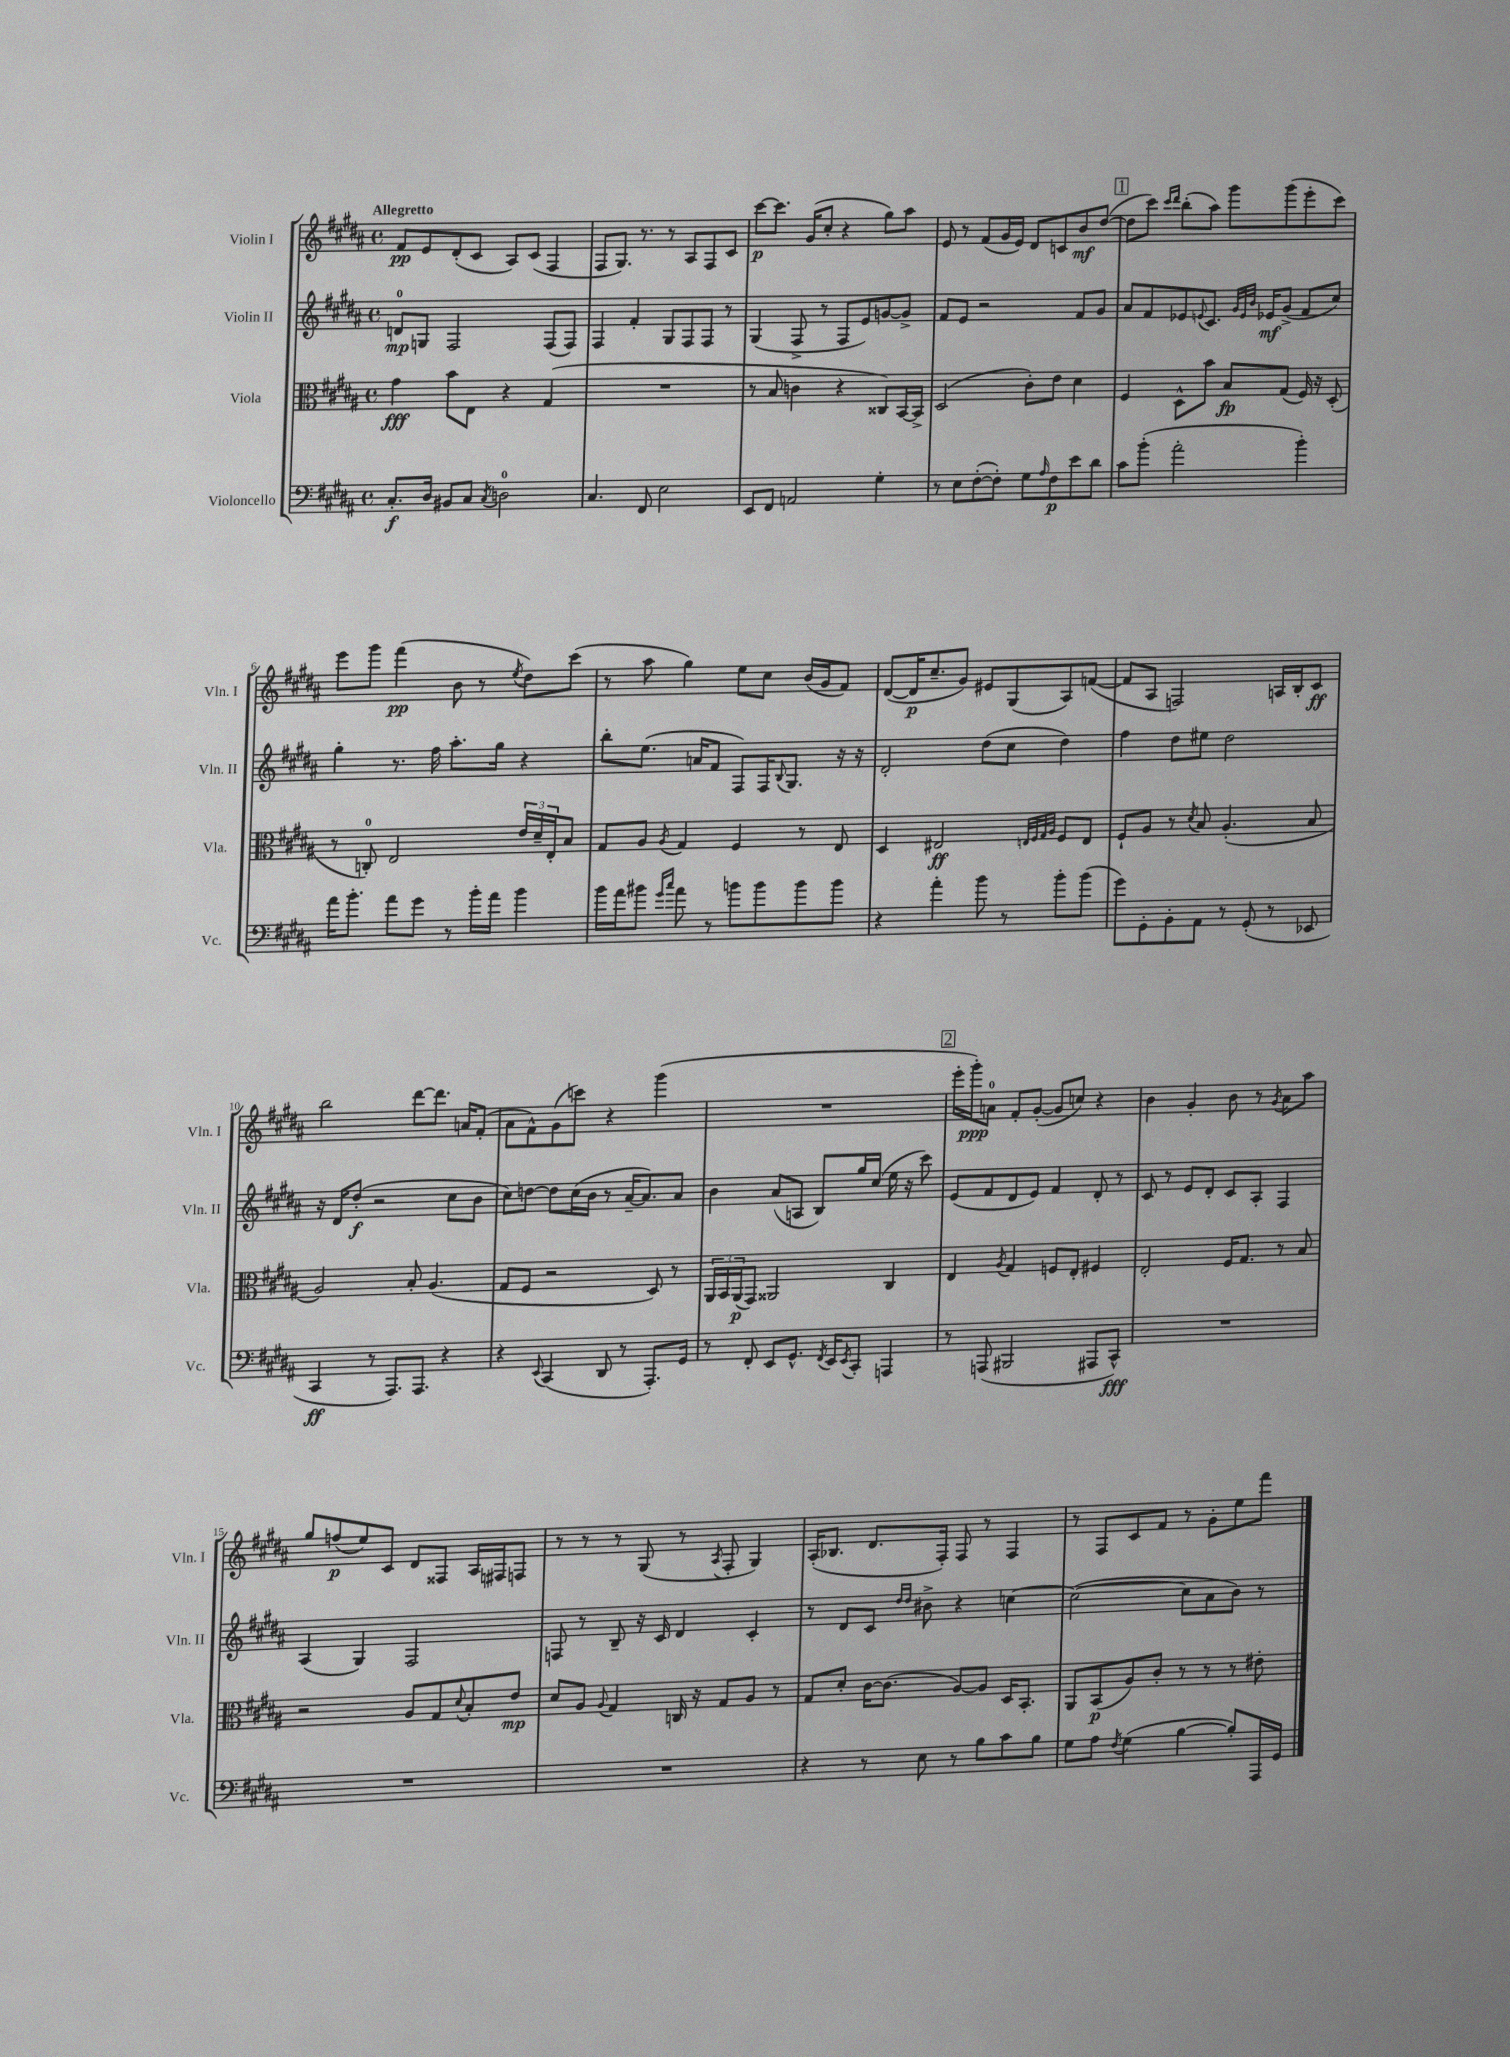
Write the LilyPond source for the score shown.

<<
\new StaffGroup <<
\new Staff = "s0" \with { instrumentName = "Violin I" shortInstrumentName = "Vln. I" } {
    \clef treble \key b \major \defaultTimeSignature \time 4/4 \tempo "Allegretto"
    fis'8\pp e'8 dis'8-.( cis'8 ais8) cis'8( fis4 |
    fis8 gis8.) r8. r8 ais8 fis8 cis'8 |
    cis'''8~\p cis'''8. gis'16( cis''8-. r4 gis''8) ais''8 |
    e'8 r8 fis'8( gis'16 e'16) dis'8 c'8 b'8\mf dis''8~( |
    \mark \markup { \box "1" } dis''8 cis'''8) \grace { cis'''16 dis'''16 } b''8-.( ais''8) gis'''8 gis'''8( e'''8-. cis'''8) |
    e'''8 gis'''8 fis'''4\pp( b'8 r8 \acciaccatura { e''8 } dis''8) cis'''8( |
    r8 ais''8 gis''4) e''8 cis''8 b'16( gis'16 fis'8) |
    dis'8~( dis'16\p cis''8.-- gis'8) eis'8 gis8( ais8) f'8~( |
    f'8 ais8 f2) a16 b16-. cis'8\ff |
    b''2 dis'''8~ dis'''8. a'16 fis'8-.( |
    ais'8 fis'8-^) gis'8( c'''8) r4 gis'''4( |
    R1 |
    \mark \markup { \box "2" } e'''16-. gis'''16-.\ppp) a'8-0 fis'8-. gis'8~-.( gis'8 c''8) r4 |
    b'4 gis'4-. b'8 r8 \acciaccatura { gis'8 } ais'8 ais''8 |
    gis''8 f''8\p( e''8) cis'8 dis'8 fisis8 ais16 fis16 f8 |
    r8 r8 r8 gis8( r8 \acciaccatura { ais8 } fis8-. gis4) |
    ais16-.( bes8. dis'8. fis16-.) fis8 r8 fis4 |
    r8 fis8 cis'8 fis'8 r8 gis'8-. e''8 fis'''8 \bar "|." |
}
\new Staff = "s1" \with { instrumentName = "Violin II" shortInstrumentName = "Vln. II" } {
    \clef treble \key b \major \defaultTimeSignature \time 4/4
    d'8-0\mp g8 fis2 fis8( fis8) |
    fis4 fis'4-. gis8 fis8 fis8 r8 |
    gis4( fis8-> r8 fis8 e'8) g'8~ g'8-> |
    fis'8 e'8 r2 fis'8 gis'8 |
    \mark \markup { \box "1" } ais'8 fis'8 ees'8 \appoggiatura { e'8 } cis'8. \grace { gis'32 e'32 b'32 } ees'16\mf gis'8->( fis'8 cis''8) |
    gis''4-. r8. fis''16 ais''8.-. gis''16 r4 |
    b''8-. e''8.( a'16 fis'8 fis8) fis16 \appoggiatura { b8 } gis8. r16 r16 |
    dis'2-. dis''8( cis''8 dis''4) |
    fis''4 dis''8 eis''8 dis''2 |
    r16 dis'16 dis''8-.\f( r2 cis''8 b'8 |
    cis''8) d''8~ d''8 cis''16( b'16 r8 ais'16~-- ais'8.) ais'8 |
    b'4 ais'8( a8 b8) gis''16 cis''16( e''16 r16 cis'''8) |
    \mark \markup { \box "2" } e'8( fis'8 dis'8 e'8) fis'4 dis'8-. r8 |
    cis'8 r8 e'8 dis'8-. cis'8 ais8-. fis4 |
    ais4( gis4) fis2 |
    f8 r8 b8-- r16 cis'16 dis'4 cis'4-. |
    r8 dis'8 cis'8 \grace { dis''16 dis''16 } bis'8-> r4 c''4~ |
    c''2~( c''8 ais'8 b'8) r8 \bar "|." |
}
\new Staff = "s2" \with { instrumentName = "Viola" shortInstrumentName = "Vla." } {
    \clef alto \key b \major \defaultTimeSignature \time 4/4
    gis'4\fff b'8 e8 r4 gis4( |
    R1 |
    r8 b8 c'4 r4 cisis8) b,16~ b,16-> |
    dis2( cis'8-.) e'8 dis'4 |
    \mark \markup { \box "1" } fis4 dis8-^ b'8 b8\fp gis8( fis16) r16 dis8-.( |
    r8 c8-0-.) e2 \tuplet 3/2 { e'16 dis'16-- e16-. } b8 |
    gis8 ais8 \acciaccatura { ais8 } gis4 fis4 r8 e8 |
    dis4 eis2\ff \grace { e32 fis32 gis32 ais32 } fis8 e8 |
    fis8-! ais8 r8 \acciaccatura { dis'8 } b8 ais4.-.( b8 |
    ais2) b8-. ais4.( |
    gis8 fis8 r2 dis8) r8 |
    \tuplet 3/2 { ais,16 b,16 ais,16\p( } gis,8) aisis,2 cis4 |
    \mark \markup { \box "2" } e4 \acciaccatura { ais8 } gis4 f8 e8-. fis4 |
    e2-. fis16 gis8. r8 b8 |
    r2 ais8 gis8 \appoggiatura { dis'8 } b8-. e'8\mp |
    dis'8 ais8 \appoggiatura { ais8 } gis4 c16 r16 gis8 ais8 r8 |
    gis8 dis'8-. cis'16~ cis'8.( ais8~) ais8 dis16 b,8.-. |
    ais,8 b,8\p( ais8) cis'8-. r8 r8 r8 eis'8-. \bar "|." |
}
\new Staff = "s3" \with { instrumentName = "Violoncello" shortInstrumentName = "Vc." } {
    \clef bass \key b \major \defaultTimeSignature \time 4/4
    cis8.-.\f dis16 bis,8 cis8 \acciaccatura { cis8 } d2-0 |
    cis4. fis,8 e2 |
    e,8 fis,8 a,2 gis4-. |
    r8 e8 fis8~-.( fis8-.) gis8 \grace { ais16 } fis8\p e'8 dis'8 |
    \mark \markup { \box "1" } cis'8 b'8-.( ais'2-. b'4-.) |
    ais'16 b'8.-. ais'8 gis'8 r8 b'16-. ais'16 b'4 |
    b'16 ais'16 bis'8 \grace { gis'16 cis''16 } ais'8 r8 b'8 b'8 b'8 b'8 |
    r4 ais'4-. b'8 r8 b'8-. b'8( |
    gis'8) gis,8-. b,8-. ais,8 r8 gis,8-.( r8 ees,8 |
    cis,4\ff r8 ais,,8.) ais,,8. r4 |
    r4 \appoggiatura { e,8 } cis,4( dis,8 r8 ais,,8.-.) gis,16 |
    r8 fis,8-. e,8 gis,8.-^ \acciaccatura { fis,8 } e,16 \acciaccatura { e,8 } cis,8-. a,,4 |
    \mark \markup { \box "2" } r8 a,,8( bis,,2 ais,,8 cis,8-^\fff) |
    R1 |
    R1 |
    R1 |
    r4 r8 e8 r8 b8 cis'8 b8 |
    gis8 ais8 \acciaccatura { fis8 } gis4( b4~ b8-.) ais,,16 gis,16 \bar "|." |
}
>>
>>
